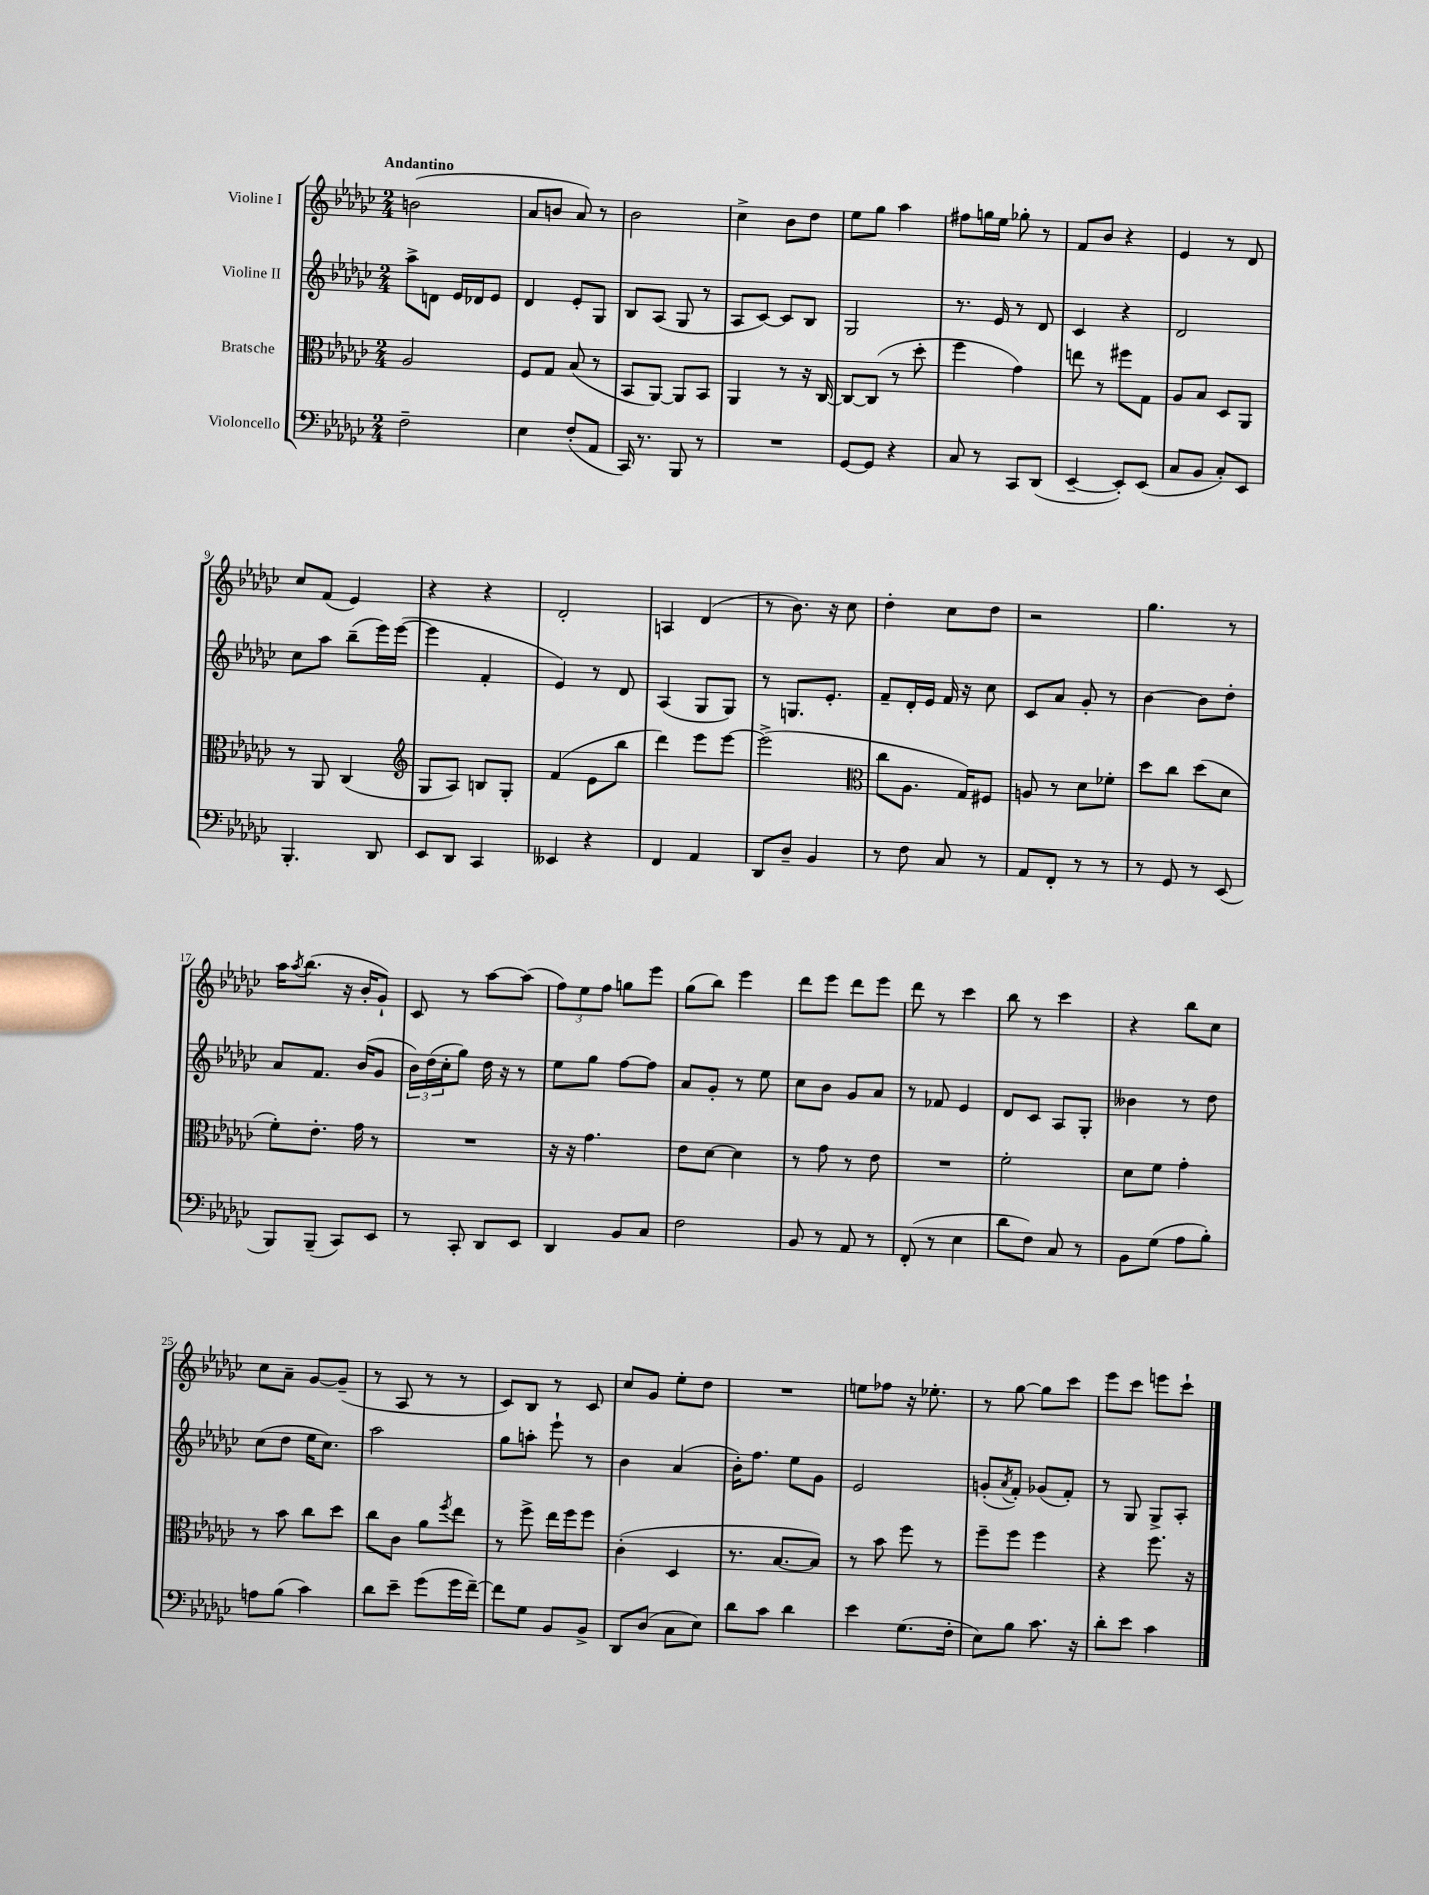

**kern	**kern	**kern	**kern
*staff4	*staff3	*staff2	*staff1
*clefF4	*clefC3	*clefG2	*clefG2
*k[b-e-a-d-g-c-]	*k[b-e-a-d-g-c-]	*k[b-e-a-d-g-c-]	*k[b-e-a-d-g-c-]
*M2/4	*M2/4	*M2/4	*M2/4
2F~	2A-	8aa-^	(2b
.	.	8d	.
.	.	16e-	.
.	.	16d-	.
.	.	8e-	.
=	=	=	=
4E-	8F	4d-	8a-
.	8G-	.	8b
(8F'	(8B-	8e-'	8a-)
8AA-	8r	8G-	8r
=	=	=	=
16CC-)	8BB-	8B-	2b-
8.r	.	.	.
.	[8AA-)	(8A-	.
8BBB-	8AA-]	8G-	.
8r	8BB-	8r	.
=	=	=	=
2r	4AA-	8A-	4cc-^
.	.	[8c-)	.
.	8r	8c-]	8b-
.	16r	8B-	8dd-
.	[16C-	.	.
=	=	=	=
[8GG-	8C-_	2G-	8ee-
8GG-]	(8C-]	.	8gg-
4r	8r	.	4aa-
.	8dd-'	.	.
=	=	=	=
8C-	4ff	8.r	8ff#
8r	.	.	16gg
.	.	16e-	16ee-
8CC-	4g-)	8r	8gg-'
(8DD-	.	8d-	8r
=	=	=	=
[4EE-~	8ee	4c-	8f
.	8r	.	8b-
8EE-'])	8ff#	4r	4r
(8EE-	8G-	.	.
=	=	=	=
8C-	8A-	2d-	4e-
8BB-	8B-	.	.
8C-')	8D-	.	8r
8EE-	8AA-	.	8d-
=	=	=	=
4.BBB-'	8r	8cc-	8cc-
.	8AA-	8aa-	(8f
.	(4C-	(8bb-~	4e-)
8DD-	.	16eee-)	.
.	.	([16eee-	.
=	=	=	=
*	*clefG2	*	*
8EE-	8G-	4eee-]	4r
8DD-	8A-)	.	.
4CC-	8B	4f'	4r
.	8G-'	.	.
=	=	=	=
4EE--	(4f	4e-)	2d-'
4r	8e-	8r	.
.	8bb-	8d-	.
=	=	=	=
4FF	4ddd-)	(4A-	4A
4AA-	8eee-	8G-	(4d-
.	[8eee-	8G-)	.
=	=	=	=
8DD-	(2eee-^]	8r	8r
8D-~	.	8.G	8.b-)
4BB-	.	.	.
.	.	8.e-'	16r
.	.	.	8cc-
=	=	=	=
*	*clefC3	*	*
8r	8cc-	8f~	4dd-'
8F	8.A-	16d-'	.
.	.	16e-	.
8C-	.	16f	8cc-
.	16G-)	16r	.
8r	8F#	8cc-	8dd-
=	=	=	=
8AA-	8A	8c-	2r
8FF'	8r	8a-	.
8r	8d-	8g-'	.
8r	8f-'	8r	.
=	=	=	=
8r	8dd-	[4b-	4.gg-
8GG-	8cc-	.	.
8r	(8dd-	8b-]	.
(8EE-	8d-	8dd-'	8r
=	=	=	=
8BBB-)	8f')	8a-	16aa-
.	.	.	8qaa-
.	.	.	(8.bb-
(8BBB-~	8.e-'	8.f	.
8CC-)	.	.	16r
.	16g-	(16b-	16b-'
8EE-	8r	8g-	8g-`)
=	=	=	=
8r	2r	24b-)	8c-
.	.	(24dd-	.
.	.	24cc-'	.
8CC-'	.	8gg-)	8r
8DD-	.	16dd-	[8aa-
.	.	16r	.
8EE-	.	8r	(8aa-]
=	=	=	=
4DD-	16r	8ee-	12ff)
.	16r	.	.
.	.	.	12ee-
.	4.g-	8gg-	.
.	.	.	12ff
8BB-	.	[8ff	8gg
8C-	.	8ff]	8eee-
=	=	=	=
2F	8e-	8a-	(8gg-
.	[8d-	8g-'	8bb-)
.	4d-]	8r	4eee-
.	.	8ee-	.
=	=	=	=
8BB-	8r	8cc-	8ddd-
8r	8g-	8b-	8eee-
8AA-	8r	8g-	8ddd-
8r	8e-	8a-	8eee-
=	=	=	=
(8FF'	2r	8r	8ddd-
8r	.	8f-	8r
4E-	.	4e-	4ccc-
=	=	=	=
8d-	2f'	8d-	8bb-
8F)	.	8c-	8r
8C-	.	8A-	4ccc-
8r	.	8G-'	.
=	=	=	=
8BB-	8d-	4b--	4r
(8G-	8f	.	.
8A-	4g-'	8r	8bb-
8B-')	.	8dd-	8cc-
=	=	=	=
8A	8r	(8cc-	8cc-
(8B-	8b-	8dd-	8a-~
4c-)	8cc-	16ee-	[8g-
.	.	8.cc-)	.
.	8dd-	.	(8g-~]
=	=	=	=
8d-	8cc-	2aa-	8r
8e-~	8c-	.	8A-
(8g-	8a-	.	8r
.	8qff	.	.
16g-	8ee-	.	8r
[16f~)	.	.	.
=	=	=	=
8f]	8r	8gg-	8c-)
8G-	8ff^	8aa'	8B-
8BB-	16ee-	8eee-`	8r
.	16ff	.	.
8BB-^	8ff	8r	8c-
=	=	=	=
8DD-	(4c-'	4b-	8cc-
(8D-	.	.	8g-
8C-	4D-	(4a-	8ee-'
8E-)	.	.	8dd-
=	=	=	=
8d-	8.r	16b-')	2r
.	.	8.ff	.
8c-	.	.	.
.	[8.B-	.	.
4d-	.	8ee-	.
.	8B-])	8g-	.
=	=	=	=
4e-	8r	2e-	8ee
.	8b-	.	8ff-
(8.G-	8ff	.	16r
.	.	.	8.ee-'
.	8r	.	.
16F'	.	.	.
=	=	=	=
8E-)	8ff~	(8g'	8r
.	.	8qa-	.
8B-	8ff	8f')	[8gg-
8.c-	4ff	(8g-	8gg-]
.	.	8f')	8ccc-
16r	.	.	.
=	=	=	=
8d-'	4r	8r	8eee-
8e-	.	8G-	8ccc-
4c-	8.ff	8G-^	8eee
.	.	8A-'	8ccc-`
.	16r	.	.
==	==	==	==
*-	*-	*-	*-
